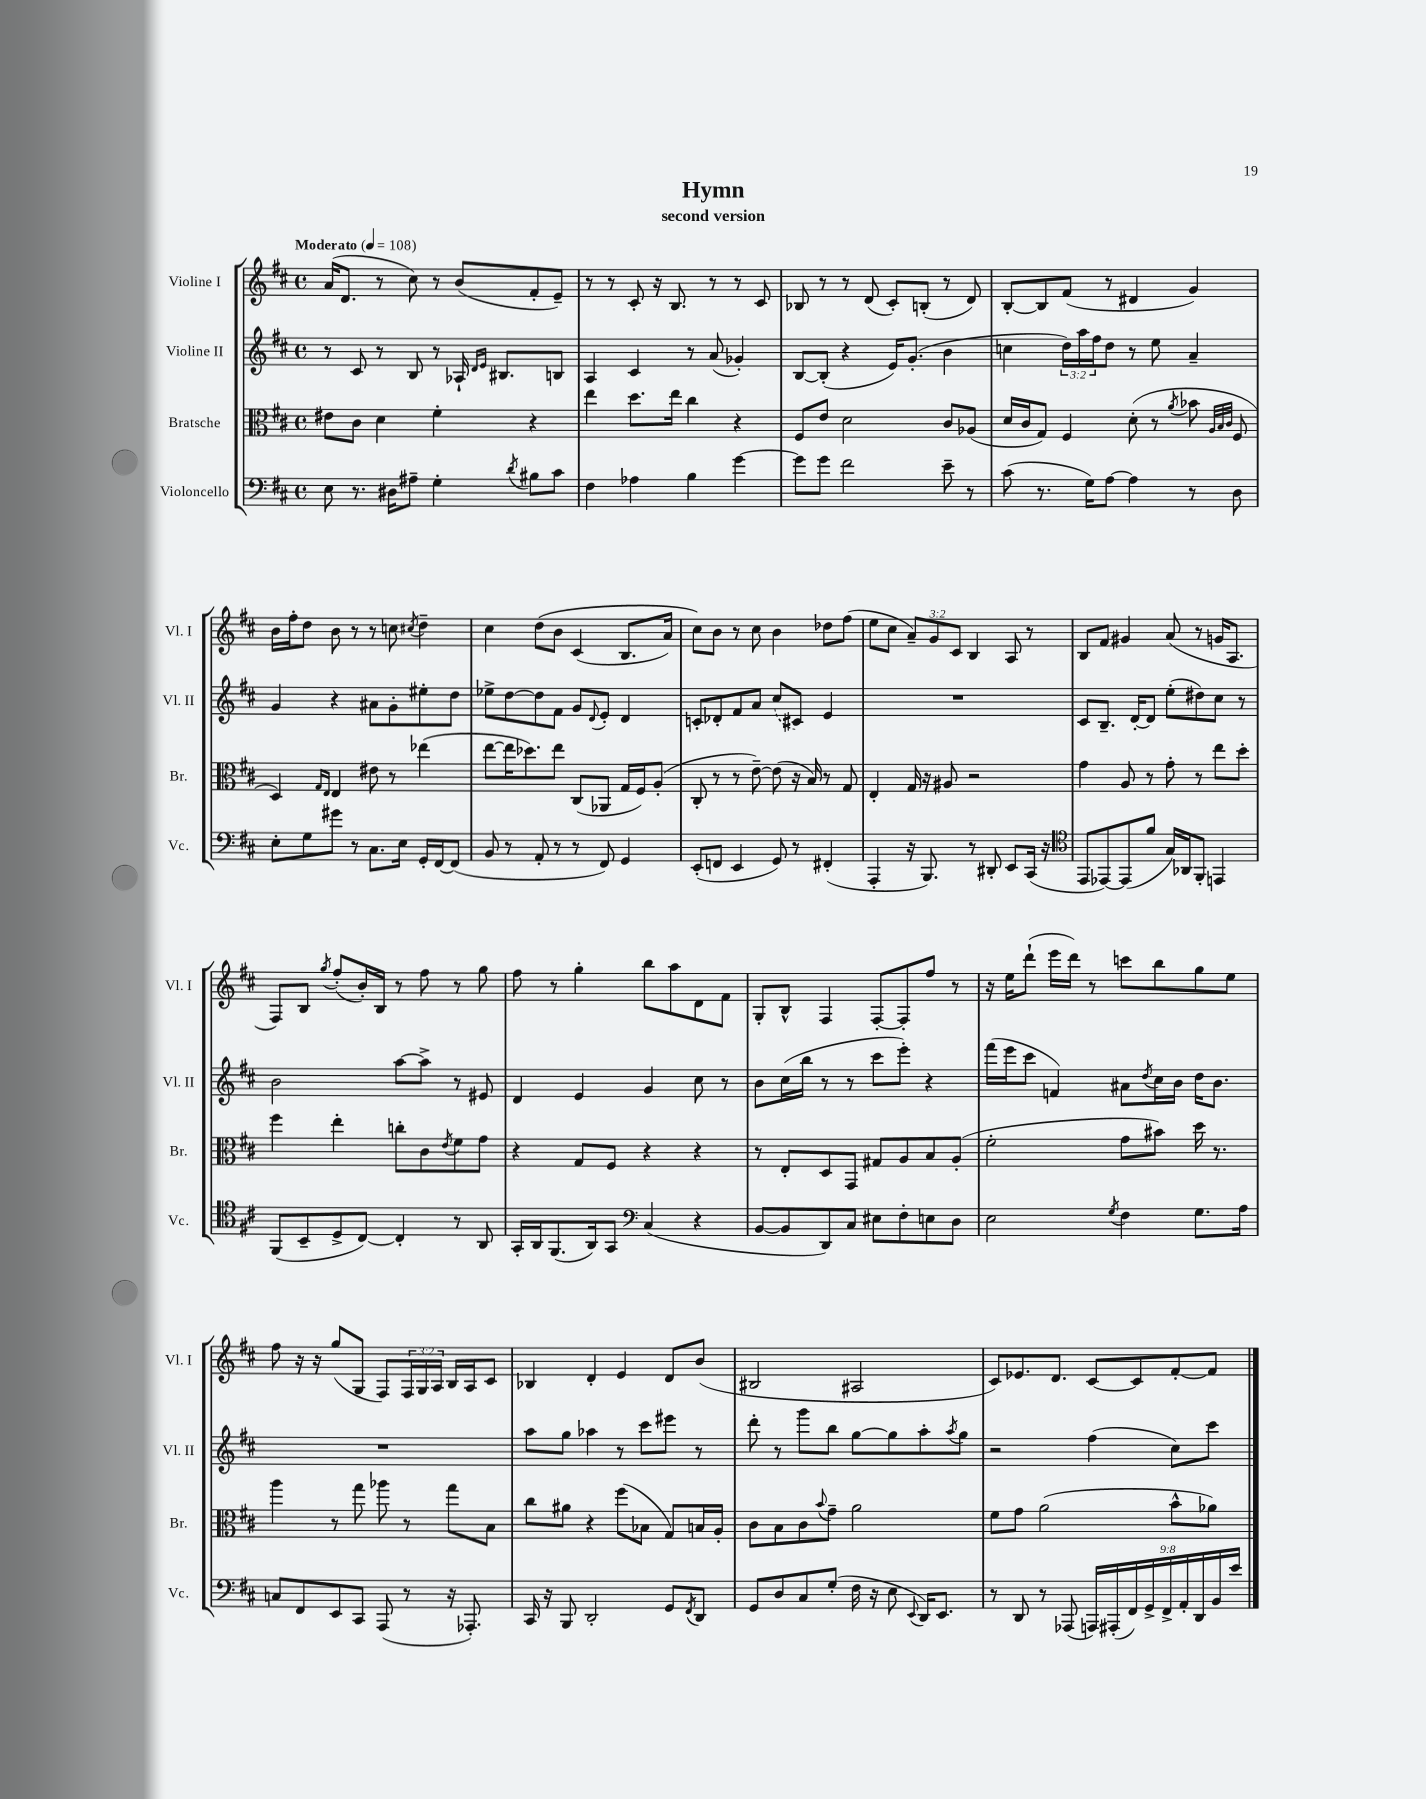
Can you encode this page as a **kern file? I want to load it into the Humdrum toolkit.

**kern	**kern	**kern	**kern
*staff4	*staff3	*staff2	*staff1
*clefF4	*clefC3	*clefG2	*clefG2
*k[f#c#]	*k[f#c#]	*k[f#c#]	*k[f#c#]
*M4/4	*M4/4	*M4/4	*M4/4
*met(c)	*met(c)	*met(c)	*met(c)
*MM108	*MM108	*MM108	*MM108
8E	8e#	8r	(16a
.	.	.	8.d
8.r	8c#	8c#	.
.	4d	8r	8r
16D#	.	.	.
8A#~	.	8B	8cc#)
4G'	4f#'	8r	8r
.	.	16A-`	(8b
.	.	16qqd	.
.	.	16qqe	.
.	.	8.B#	.
8qd	.	.	.
8B#	4r	.	8f#'
8c#	.	8B	8e~)
=	=	=	=
4F#	4ee	4A	8r
.	.	.	8r
4A-	8.dd	4c#	8c#'
.	.	.	16r
.	16ee	.	8.B
4B	4cc#	8r	.
.	.	(8a	8r
[4g	4r	4g-')	8r
.	.	.	8c#
=	=	=	=
8g]	8F#	[8B	8B-
8g	8e	(8B']	8r
2f#	2d	4r	8r
.	.	.	(8d
.	.	16e)	8c#')
.	.	(8.g'	.
.	.	.	(8B'
8e~	8c#	4b	8r
8r	(8A-	.	8d)
=	=	=	=
(8c#	16d	4cc	[8B'
.	16c#	.	.
8.r	8G)	.	8B]
.	4F#	24dd)	(8f#
.	.	24aa	.
16G)	.	.	.
.	.	24ff#	.
[8A	.	8dd	8r
4A]	(8d'	8r	4d#
.	8r	8ee	.
.	8qa	.	.
8r	8b-	4a~	4g)
.	32qqA	.	.
.	32qqB	.	.
.	32qqc#	.	.
8D	8F#	.	.
=	=	=	=
8E'	4D)	4g	16b
.	.	.	16ff#'
8G	.	.	8dd
.	16qqG	.	.
.	16qqE	.	.
8g#	4E	4r	8b
8r	.	.	8r
8.C#	8e#	8a#	8r
.	8r	8g'	8cc
16E	.	.	.
.	.	.	8qcc#
16GG'	(4ee-	8ee#'	4dd~
[16FF#	.	.	.
(8FF#]	.	8dd	.
=	=	=	=
8BB	[8ee	8ee-^	4cc#
8r	16ee]	[8dd	.
.	8.dd-)	.	.
8AA'	.	8dd]	&(8dd
8r	8ee	8f#	8b
8r	(8C#	8g	(4c#
.	.	8qqd	.
8FF#)	8AA-	8e'	.
4GG	16G	4d	8.B
.	16F#)	.	.
.	(8A'	.	.
.	.	.	16a)
=	=	=	=
(8EE'	8C#'	8c'	8cc#&)
8FF	8r	8d-'	8b
4EE	8r	8f#	8r
.	[8e~)	8a	8cc#
8GG)	(8e]	(8cc#	4b
8r	16r	8c#)	.
.	16B)	.	.
(4FF#'	8r	4e	8dd-
.	8G	.	(8ff#
=	=	=	=
4AAA'	4E'	1r	8ee
.	.	.	8cc#
16r	16G	.	12a~)
8.BBB)	16r	.	.
.	.	.	12g
.	8A#	.	.
.	.	.	12c#
8r	2r	.	4B
8DD#'	.	.	.
8EE	.	.	8A
(16CC#	.	.	8r
16r	.	.	.
=	=	=	=
*clefC4	*	*	*
8EE	4g	8c#	8B
[8EE-)	.	8.B~	8f#
(8EE-]	8A	.	4g#
.	.	[16d'	.
8f#	8r	8d]	.
16G)	8g'	(8ee'	(8a
16AA-	.	.	.
8FF#'	8r	8dd#)	8r
4EE	8ee	8cc#	16g
.	.	.	8.A
.	8dd'	8r	.
=	=	=	=
(8FF#	4ff#	2b	8F#)
8BB~	.	.	8B
.	.	.	8qgg
8D^	4ee'	.	(8ff#'
[8C#)	.	.	16b')
.	.	.	16B
4C#']	8cc'	[8aa	8r
.	8c#	8aa^]	8ff#
.	8qe	.	.
8r	8f#	8r	8r
8AA	8g	8e#	8gg
=	=	=	=
16GG'	4r	4d	8ff#
16AA	.	.	.
(8.FF#	.	.	8r
.	8G	4e	4gg'
16AA)	.	.	.
8GG	8F#	.	.
*clefF4	*	*	*
(4C#	4r	4g	8bb
.	.	.	8aa
4r	4r	8cc#	8d
.	.	8r	8f#
=	=	=	=
[8BB	8r	8b	8G'
8BB]	8E'	(16cc#	8B^^
.	.	16bb	.
8DD)	8D	8r	4F#
8C#	8GG	8r	.
8E#	8G#	8ccc#	[8F#'
8F#'	8A	8eee')	8F#']
8E	8B	4r	8ff#
8D	(8A'	.	8r
=	=	=	=
2E	2f#'	(16fff#	16r
.	.	16eee	16ee
.	.	8ccc#	(8ddd`
.	.	4f)	16eee
.	.	.	16ddd)
.	.	.	8r
8qG	.	.	.
4F#	8g	8a#	8ccc
.	.	8qdd	.
.	8b#)	16cc#	8bb
.	.	16b	.
8.G	16dd	16dd	8gg
.	8.r	8.b	.
.	.	.	8ee
16A	.	.	.
=	=	=	=
8C	4aa	1r	8ff#
8FF#	.	.	16r
.	.	.	16r
8EE	8r	.	(8gg
8CC#	8gg	.	8G
(8AAA	8aa-	.	8F#)
8r	8r	.	24F#
.	.	.	24G
.	.	.	24A
16r	8gg	.	16B
8.AAA-')	.	.	16A
.	8B	.	8c#
=	=	=	=
16CC#	8cc#	8aa	4B-
16r	.	.	.
8BBB	8a#	8gg	.
2DD'	4r	4aa-	4d'
.	(8ff#	8r	4e
.	8B-	8ccc#	.
8GG	8G)	8eee#	8d
8qFF#	.	.	.
8DD	16B	8r	(8b
.	16A'	.	.
=	=	=	=
8GG	8c#	8ddd'	2B#
8D	8B	8r	.
8C#	8c#	8ggg	.
.	8qqb	.	.
(8G'	8g~	8bb	.
16F#	2a	[8gg	2A#
16r	.	.	.
8E	.	8gg]	.
8qqEE	.	.	.
16DD)	.	8aa'	.
8.EE	.	.	.
.	.	8qaa	.
.	.	8gg	.
=	=	=	=
8r	8f#	2r	8c#)
8DD	8g	.	8.e-
8r	(2a	.	.
.	.	.	8.d
(8AAA-	.	.	.
18AAA)	.	(4ff#	[8c#
(18AAA#'	.	.	.
18FF#)	.	.	.
.	.	.	8c#]
18GG^	.	.	.
18FF#^	.	.	.
.	8b^^	8cc#)	[8f#'
18AA'	.	.	.
18DD	.	.	.
.	8a-)	8ccc#	8f#]
18BB	.	.	.
18e	.	.	.
==	==	==	==
*-	*-	*-	*-
